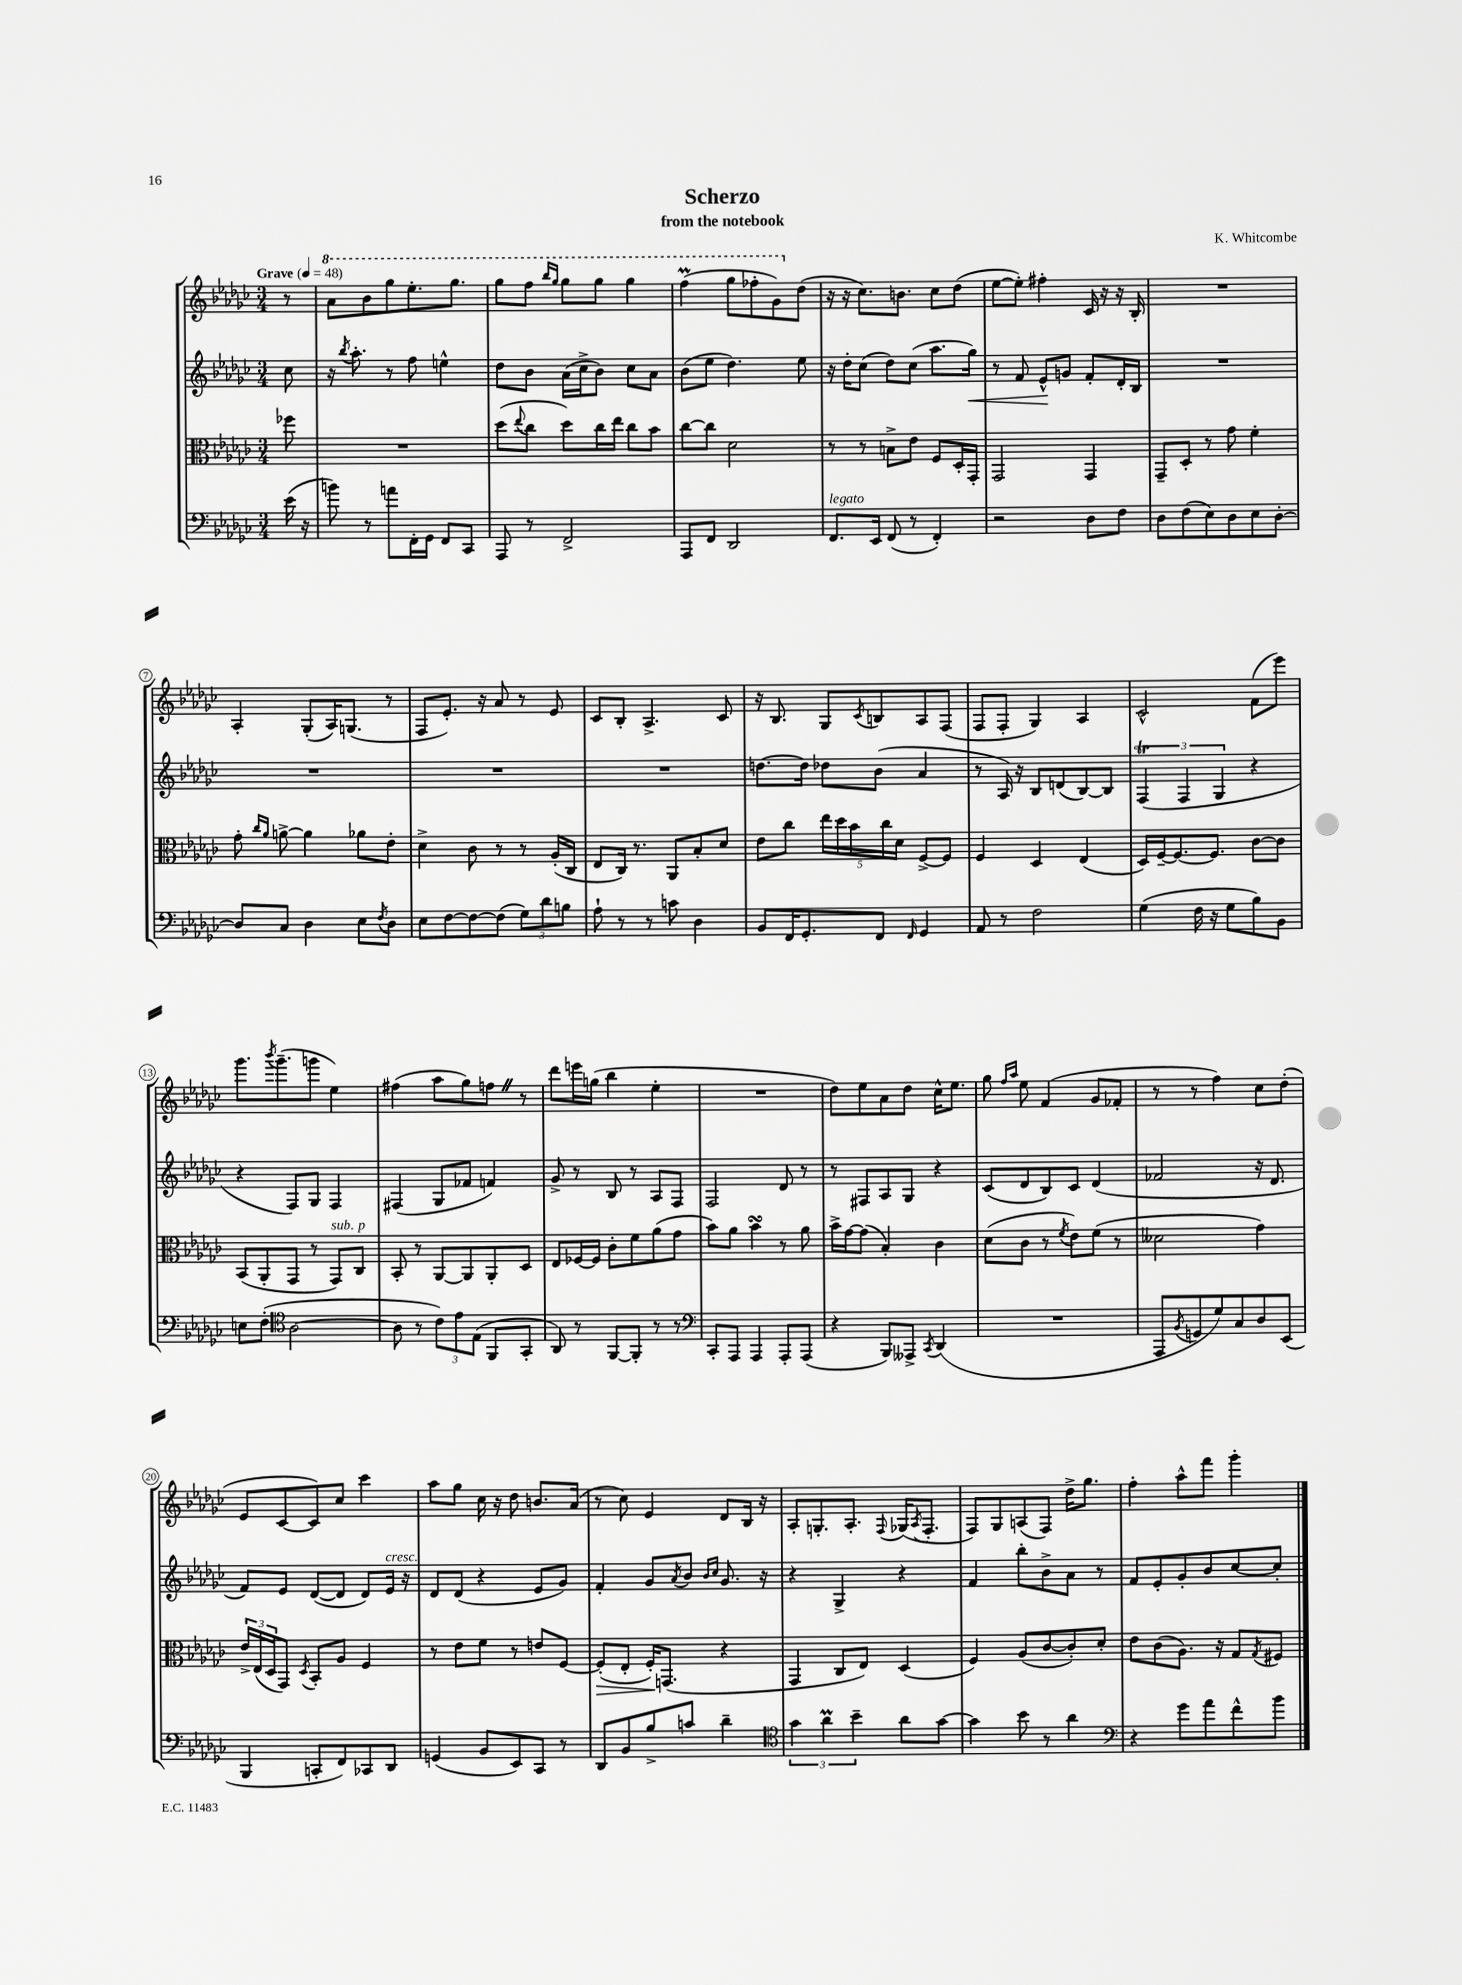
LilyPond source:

\header { title = "Scherzo" composer = "K. Whitcombe" subtitle = "from the notebook" }
<<
\new StaffGroup <<
\new Staff = "s0" {
    \clef treble \key ges \major \numericTimeSignature \time 3/4 \partial 8 \tempo "Grave" 4 = 48
    r8 |
    \ottava #1 aes''8 bes''8 ges'''8 ees'''8.-. ges'''8. |
    ges'''8 f'''8 \grace { bes'''16 ges'''16 } ges'''8 ges'''8 ges'''4 |
    f'''4\prall( ges'''8 fes'''8-. ges''8) \ottava #0 des''8( |
    r16 r16 ces''8.) b'8. ces''8 des''8( |
    ees''8~ ees''8-.) fis''4-. ces'16 r16 r16 bes16-. |
    R2. |
    aes4-. ges8-.( aes16) g8.( r8 |
    f8 ees'8.-.) r16 aes'8 r8 ees'8 |
    ces'8 bes8-. aes4.-> ces'8 |
    r16 bes8. ges8 \acciaccatura { ces'8 } b8 aes8 f8( |
    f8 f8-. ges4) aes4 |
    ces'2-^ f'8( ees'''8) |
    ges'''8. \acciaccatura { bes'''8 } ges'''8.--( g'''8 ees''4) |
    fis''4( aes''8 ges''8) f''8 \once \override BreathingSign.text = \markup { \musicglyph "scripts.caesura.straight" } \breathe r8 |
    des'''8 e'''16 g''16( bes''4 ees''4-. |
    R2. |
    des''8) ees''8 aes'8 des''8 ces''16-^ ees''8. |
    ges''8 \grace { f''16 aes''16 } ees''8 f'4( ges'8 fes'8-. |
    r8 r8 f''4) ces''8 des''8-.( |
    ees'8 ces'8~ ces'8) ces''8 ces'''4 |
    aes''8 ges''8 ces''16 r16 des''8 b'8. aes'16( |
    r8 ces''8) ees'4 des'8 bes16 r16 |
    aes8-. g8.-. aes8.-. \appoggiatura { f8 } ges16( \acciaccatura { aes8 } f8.-. |
    f8) ges8 a8( f8) des''16-> ges''8. |
    f''4-. aes''8-^ f'''8 ges'''4-. \bar "|." |
}
\new Staff = "s1" {
    \clef treble \key ges \major \numericTimeSignature \time 3/4 \partial 8
    ces''8 |
    r16 \acciaccatura { bes''8 } aes''8.-. r8 f''8 e''4-^ |
    des''8 bes'8 aes'16( ces''16-> bes'8) ces''8 aes'8 |
    bes'8( ees''8 des''4.) ees''8 |
    r16 des''16-. ces''8( des''8) ces''8( aes''8. ges''16\<) |
    r8 f'8 ees'8-^\! g'8 f'8-. des'16-. bes16 |
    R2. |
    R2. |
    R2. |
    R2. |
    d''8.~ d''16 des''8 bes'8( aes'4 |
    r8 aes16) r16 bes8 d'8( bes8~) bes8 |
    \tuplet 3/2 { f4\trill( f4 ges4 } r4 |
    r4 f8) ges8 f4 |
    fis4( ges8 fes'8 f'4) |
    ges'8-> r8 bes8 r8 aes8 f8 |
    f2 des'8 r8 |
    r8 fis8 aes8 ges8 r4 |
    ces'8( des'8 bes8) ces'8 des'4( |
    fes'2 r16 des'8. |
    f'8) ees'8 des'8~( des'8 des'8) ees'16^\markup { \italic "cresc." } r16 |
    des'8 des'8( r4 ees'8 ges'8) |
    f'4-. ges'8 \acciaccatura { aes'8 } bes'8 \grace { bes'16 ces''16 } ges'8. r16 |
    r4 ges4-> r4 |
    f'4 bes''8-. bes'8-> aes'8 r8 |
    f'8 ees'8-. ges'8-. bes'8 ces''8~ ces''8-. \bar "|." |
}
\new Staff = "s2" {
    \clef alto \key ges \major \numericTimeSignature \time 3/4 \partial 8
    fes''8 |
    R2. |
    des''8( \appoggiatura { ees''8 } ces''8 des''8) ces''16 ees''16 ces''8 bes'8 |
    ces''8~ ces''8 des'2 |
    r8 r8 b8-> ees'8 f8 des16-. ges,16-. |
    ges,2 ges,4 |
    ges,8-- des8-. r8 ges'8 f'4-. |
    ges'8-. \grace { ces''16 aes'16 } a'8~-> a'4 aes'8 ees'8-. |
    des'4-> ces'8 r8 r8 aes16-.( ces16 |
    ees8 ces16) r8. aes,8 bes8-. des'8 |
    ees'8 ces''8 \tuplet 5/4 { ees''16 des''16 bes'16 ces''16 des'16 } f8~-> f8 |
    f4 des4 ees4( |
    des16) f16~-- f8.~ f8. ces'8~ ces'8 |
    bes,8( aes,8-. ges,8 r8 ges,8^\markup { \italic "sub. p" }) ces8 |
    bes,8-. r8 aes,8~ aes,8 aes,8-. des8 |
    ees8 fes16~ fes16 ces'8-. f'8 aes'8( ges'8 |
    bes'8) aes'8 bes'4\turn r8 aes'8 |
    bes'16-> ges'16~ ges'8( bes4-.) ces'4 |
    des'8( ces'8 r8 \acciaccatura { f'8 } ees'8) f'8( r8 |
    deses'2 ges'4) |
    \tuplet 3/2 { ees'16-> ees16( des16 } ges,8) \acciaccatura { des8 } bes,8-. aes8 f4 |
    r8 ees'8 f'8 r8 e'8 f8~ |
    f8-.\>( ees8-. f16-.\!) g,8.( r4 |
    ges,4 ces8 ees8) des4( |
    f4) aes8( ces'8~ ces'8-.) des'8-. |
    ees'8 ces'8( aes8.) r16 ges8 \acciaccatura { ges8 } fis8 \bar "|." |
}
\new Staff = "s3" {
    \clef bass \key ges \major \numericTimeSignature \time 3/4 \partial 8
    ees'16( r16 |
    b'8) r8 a'8 f,16-. ges,16 f,8 ces,8 |
    aes,,8 r8 f,2-> |
    aes,,8 f,8 des,2 |
    f,8.^\markup { \italic "legato" } ees,16 f,8( r8 f,4-.) |
    r2 des8 f8 |
    des8 f8( ees8) des8 ees8 des8~-. |
    des8 ces8 des4 ees8 \acciaccatura { f8 } des8 |
    ees8 f8~ f8~ f8( \tuplet 3/2 { ges8) des'8 b8 } |
    aes8-! r8 r8 c'8 des4 |
    bes,8 f,16 ges,8.-. f,8 \grace { f,16 } ges,4 |
    aes,8 r8 f2 |
    ges4( f16 r16 ges8 bes8) bes,8 |
    e8 f8-.( \clef tenor aes2~ |
    aes8 r8 \tuplet 3/2 { ces'8) ees'8 ees8( } f,8 ges,8-. |
    aes,8) r8 f,8~ f,8-. r8 r8 |
    \clef bass ces,8-. aes,,8 aes,,4 aes,,8-. aes,,8( |
    r4 bes,,8) aeses,,8-> \acciaccatura { ces,8 } des,4( |
    R2. |
    aes,,8 \acciaccatura { bes,8 } g,8 ges8) ces8 des8 ees,8( |
    bes,,4 c,8-. f,8) ces,8 des,8 |
    g,4( bes,8 ees,8) ces,8 r8 |
    des,8 bes,8 bes8-> c'8 des'4-- |
    \clef tenor \tuplet 3/2 { ges'4 aes'4\prall bes'4-- } aes'8 ges'8~ |
    ges'4 bes'8 r8 aes'4 |
    \clef bass r4 ges'8 aes'8 f'8-^ bes'8 \bar "|." |
}
>>
>>
\layout { \context { \Score \override BarNumber.stencil = #(make-stencil-circler 0.1 0.3 ly:text-interface::print) } }
